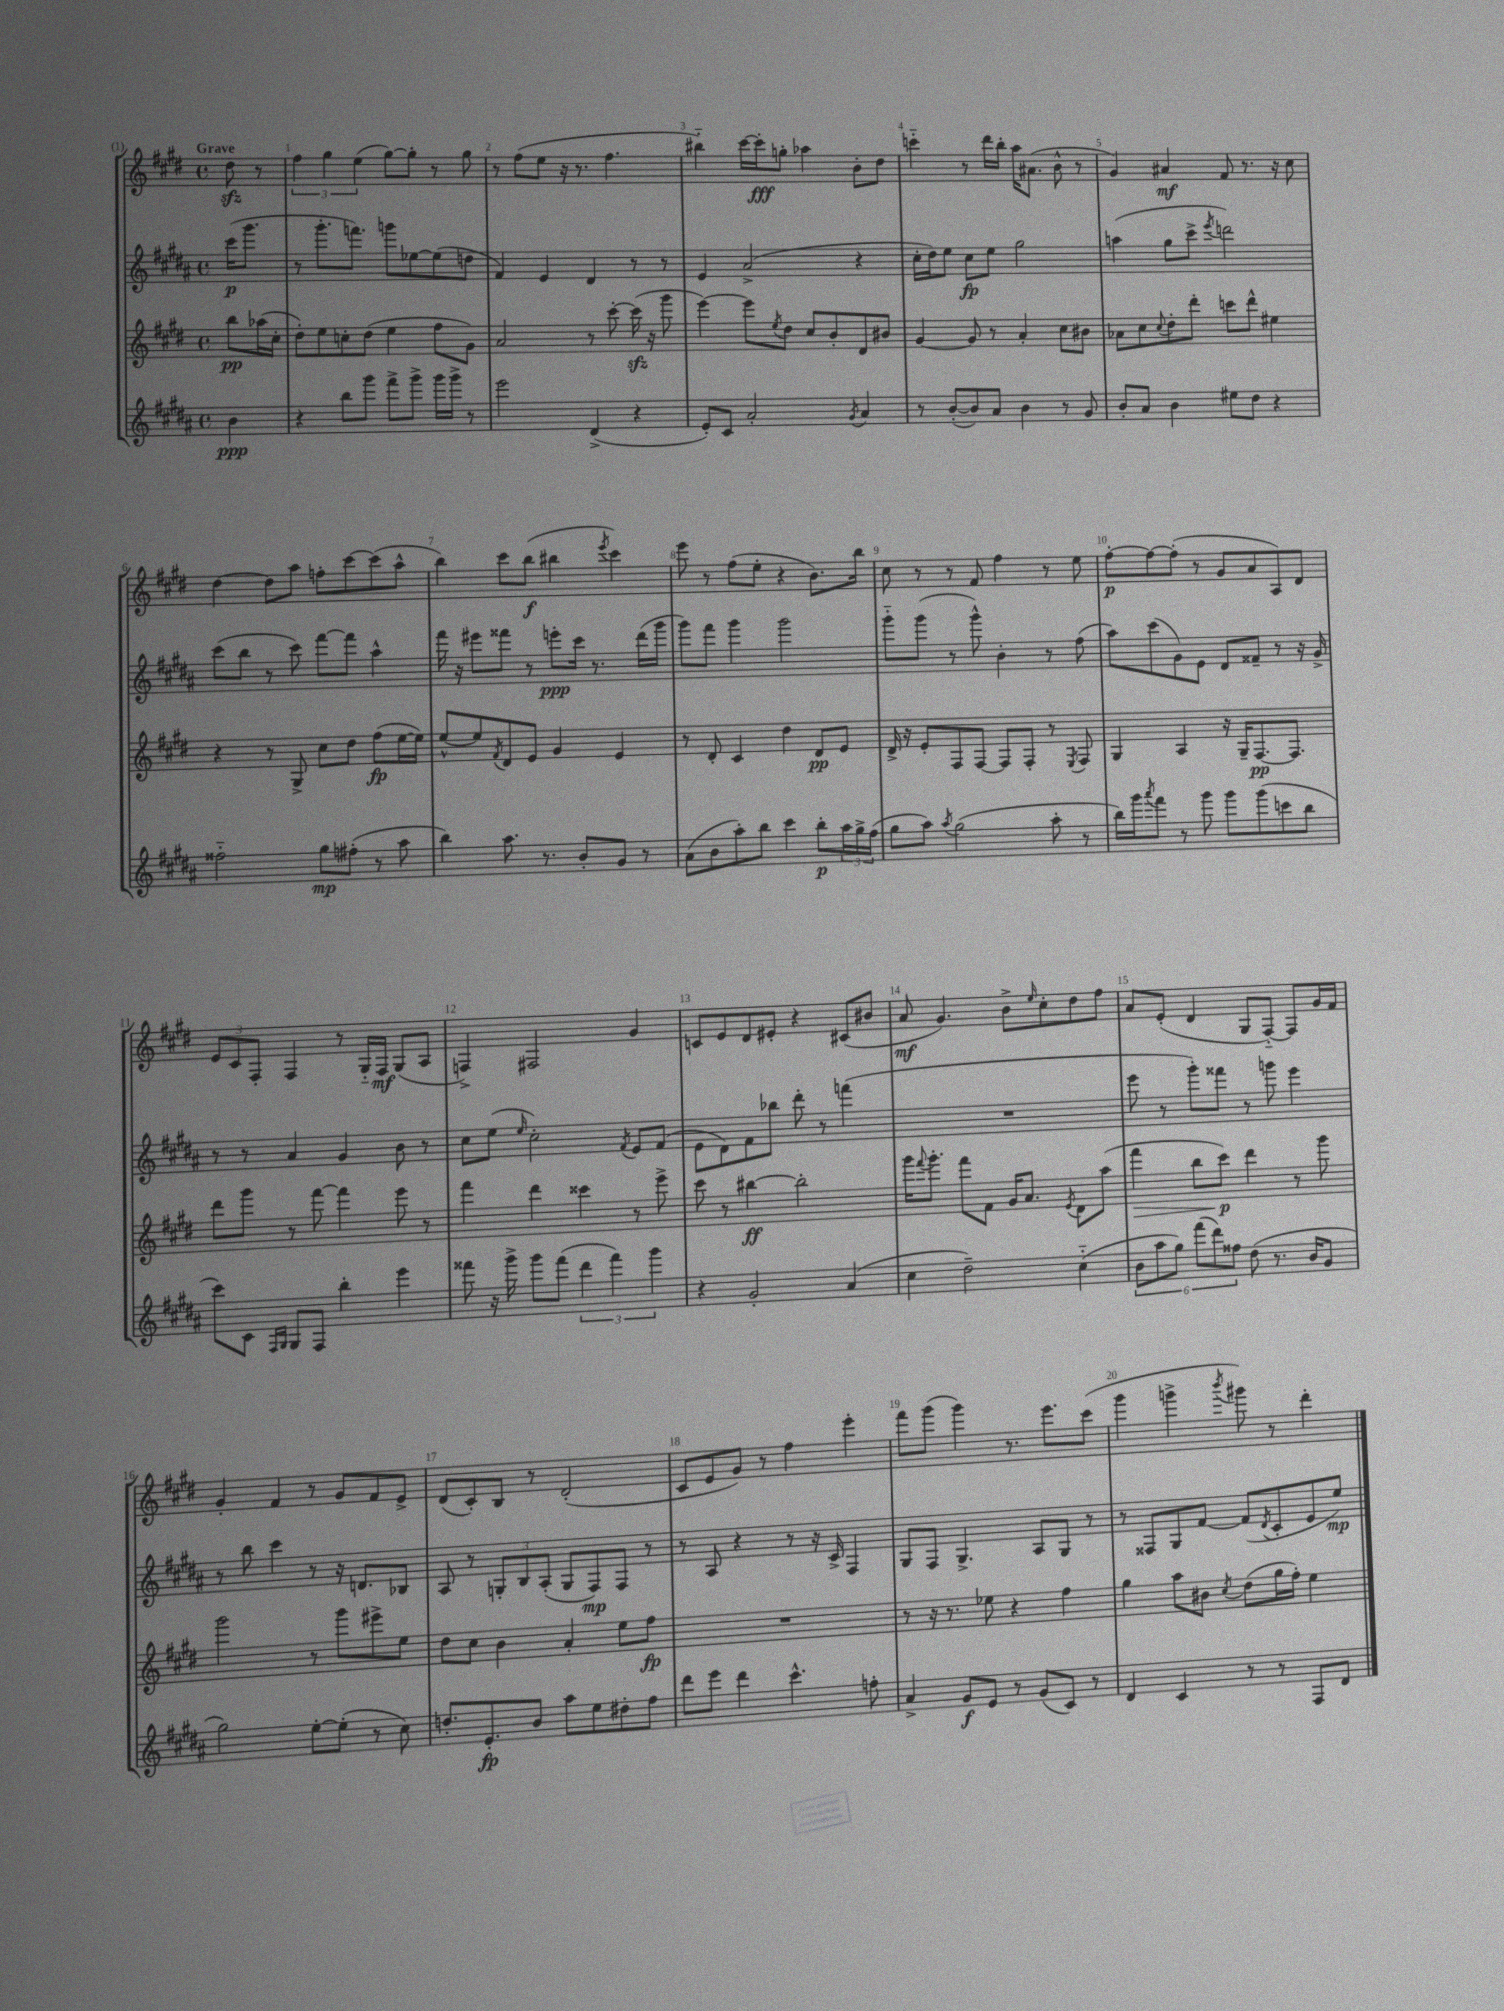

**kern	**dynam	**kern	**dynam	**kern	**dynam	**kern	**dynam
*part4	*part4	*part3	*part3	*part2	*part2	*part1	*part1
*staff4	*staff4	*staff3	*staff3	*staff2	*staff2	*staff1	*staff1
*clefG2	*	*clefG2	*	*clefG2	*	*clefG2	*
*k[f#c#g#d#a#]	*	*k[f#c#g#d#]	*	*k[f#c#g#d#a#]	*	*k[f#c#g#d#]	*
*M4/4	*	*M4/4	*	*M4/4	*	*M4/4	*
*met(c)	*	*met(c)	*	*met(c)	*	*met(c)	*
=	=	=	=	=	=	=	=
!	!	!	!	!	!	!LO:TX:a:B:t=Grave	!
4b\	ppp	8bb\L	pp	(16ccc#\KL	p	8dd#zz\	.
.	.	.	.	8.ggg#\J	.	.	.
.	.	(16aa-X\L	.	.	.	8r	.
.	.	16cc#'\JJ	.	.	.	.	.
=1	=1	=1	=1	=1	=1	=1	=1
4r	.	8dd#'\L)	.	8r	.	6ff#\	.
.	.	8ee\	.	8.ggg#'\L	.	.	.
.	.	.	.	.	.	6gg#\	.
8bb\L	.	8ccn'\	.	.	.	.	.
.	.	.	.	8.fffn\J)	.	.	.
.	.	.	.	.	.	(6ee\	.
8ggg#\J	.	(8dd#\J	.	.	.	.	.
8fff#^\L	.	4ee\	.	8gggn\L	.	[8gg#\L)	.
8ggg#^\J	.	.	.	[8ee-X\	.	8gg#'\J]	.
16ggg#\LL	.	8ff#\L	.	(8ee-\]	.	8r	.
16ggg#^\JJ	.	.	.	.	.	.	.
8r	.	8g#\J)	.	8ddn\J	.	8gg#\	.
=2	=2	=2	=2	=2	=2	=2	=2
2eee\	.	2a/	.	4f#/)	.	8r	.
.	.	.	.	.	.	(8ff#\L	.
.	.	.	.	4e/	.	8ee\J	.
.	.	.	.	.	.	16r	.
.	.	.	.	.	.	8.r	.
(4d#^/	.	8r	.	4d#/	.	.	.
.	.	[8ccc#'\	.	.	.	4.ff#\	.
4r	.	(16ccc#zz\]	.	8r	.	.	.
.	.	16r	.	.	.	.	.
.	.	8ggg#\	.	8r	.	.	.
=3	=3	=3	=3	=3	=3	=3	=3
8e'/L)	.	[4eee\)	.	4e/	.	4bb#X\)	.
8c#/J	.	.	.	.	.	.	.
2a#'/	.	8eee\L]	.	(2a#^/	.	[16ccc#\LL	.
.	.	.	.	.	.	16ccc#'\J]	fff
.	.	8qee/	.	.	.	.	.
.	.	8dd#\J	.	.	.	8ggn'\J	.
.	.	8cc#/L	.	.	.	4aa-X\	.
.	.	8b'/	.	.	.	.	.
8qg#/	.	.	.	.	.	.	.
4a#/	.	8d#/	.	4r	.	8b'\L	.
.	.	8b#X/J	.	.	.	8dd#\J	.
=4	=4	=4	=4	=4	=4	=4	=4
8r	.	[4g#/	.	16cc#'\LL	.	4cccn\	.
.	.	.	.	16dd#\J)	.	.	.
([8b'/L	.	.	.	8ee\J	.	.	.
8b/])	.	8g#/]	.	8cc#\L	fp	8r	.
8a#/J	.	8r	.	8ee\J	.	16ddd#\LL	.
.	.	.	.	.	.	16bb'\JJ	.
4b\	.	4a'/	.	2gg#\	.	16aa\KL	.
.	.	.	.	.	.	(8.a#X\J	.
8r	.	8cc#\L	.	.	.	8b^^\	.
8g#/	.	8b#X\J	.	.	.	8r	.
=5	=5	=5	=5	=5	=5	=5	=5
8b'/L	.	8a-X\L	.	(4aan\	.	4g#/)	.
8a#/J	.	8cc#\	.	.	.	.	.
.	.	8qqcc#/	.	.	.	.	.
4b\	.	8dd#'\	.	8gg#\L	.	4a#X/	mf
.	.	8ddd#'\J	.	8ccc#^\J	.	.	.
.	.	.	.	8qeee/	.	.	.
8ee#X\L	.	8cccn\L	.	2dddn\)	.	8f#/	.
8dd#\J	.	8ddd#^^\J	.	.	.	8.r	.
4r	.	4ee#X\	.	.	.	.	.
.	.	.	.	.	.	16r	.
.	.	.	.	.	.	8cc#\	.
!!LO:LB:g=z
=6	=6	=6	=6	=6	=6	=6	=6
2ff##X\	.	4r	.	(8ccc#\L	.	[4dd#\	.
.	.	.	.	8bb\J	.	.	.
.	.	8r	.	8r	.	8dd#\L]	.
.	.	8G#^/	.	8ccc#\)	.	8aa\J	.
8gg#\L	mp	8cc#\L	.	[8fff#\L	.	8ffn'\L	.
(8ff#X'\J	.	8dd#\J	.	8fff#\J]	.	[8ccc#\	.
8r	.	(8ff#\L	fp	4aa#^^\	.	(8ccc#\]	.
8aa#\	.	[16ee\L	.	.	.	8aa^^\J	.
.	.	16ee\JJ])	.	.	.	.	.
=7	=7	=7	=7	=7	=7	=7	=7
4bb\)	.	[8ee^^/L	.	16fff#\	.	4bb\)	.
.	.	.	.	16r	.	.	.
.	.	8ee/]	.	8eee#X\L	.	.	.
.	.	8qf#/	.	.	.	.	.
8.aa#\	.	8d#/	.	8fff##X\J	.	8ccc#\L	.
.	.	8e/J	.	8r	.	(8bb\J	f
8.r	.	.	.	.	.	.	.
.	.	4g#/	.	8eeen'\L	ppp	4bb#X\	.
8b'/L	.	.	.	16ccc#\Jk	.	.	.
.	.	.	.	8.r	.	.	.
.	.	.	.	.	.	8qeee/	.
8g#/J	.	4e/	.	.	.	4ccc#\)	.
8r	.	.	.	(16ddd#\LL	.	.	.
.	.	.	.	16ggg#\JJ	.	.	.
=8	=8	=8	=8	=8	=8	=8	=8
(8a#\L	.	8r	.	8ggg#\L)	.	8eee\	.
8b\	.	8d#'/	.	8fff#\J	.	8r	.
8aa#'\)	.	4c#/	.	4ggg#\	.	(8ff#\L	.
8bb\J	.	.	.	.	.	8ee'\J	.
4ccc#\	.	4dd#\	.	2ggg#\	.	4r	.
8bb'\L	p	8d#/L	pp	.	.	8.b\L)	.
24aa#\L	.	8e/J	.	.	.	.	.
24gg#^\	.	.	.	.	.	.	.
.	.	.	.	.	.	16bb\Jk	.
(24ff#\JJ	.	.	.	.	.	.	.
=9	=9	=9	=9	=9	=9	=9	=9
8gg#\L	.	16d#^/	.	8ggg#\L	.	8cc#\	.
.	.	16r	.	.	.	.	.
8aa#\J)	.	8e'/L	.	(8ggg#\J	.	8r	.
8qaa#/	.	.	.	.	.	.	.
(2gg#\	.	8F#/	.	8r	.	8r	.
.	.	[8F#/J	.	8ggg#^^\)	.	8f#/	.
.	.	8F#/L]	.	4b'\	.	4ff#\	.
.	.	8F#'/J	.	.	.	.	.
8aa#'\	.	8r	.	8r	.	8r	.
.	.	8qE/	.	.	.	.	.
8r	.	8F#/	.	(8ff#\	.	8ee\	.
=10	=10	=10	=10	=10	=10	=10	=10
16bb\LL)	.	4G#/	.	8aa#\L)	.	[8ff#'\L	p
16ggg#\J	.	.	.	.	.	.	.
8qaaa#/	.	.	.	.	.	.	.
8fff#\J	.	.	.	(8ccc#\	.	8ff#\_	.
8r	.	4A/	.	8g#\)	.	(8ff#'\J]	.
8ggg#\	.	.	.	8e\J	.	8r	.
8ggg#\L	.	16r	.	8d#/L	.	8g#/L	.
.	.	16G#~/KL	.	.	.	.	.
(8ggg#\	.	[8.F#/	pp	8f##X~/J	.	8a/	.
8cccn\	.	.	.	8r	.	8A/)	.
.	.	8.F#/J]	.	.	.	.	.
8bb\J	.	.	.	16r	.	8d#/J	.
.	.	.	.	16g#^/	.	.	.
!!LO:LB:g=z
=11	=11	=11	=11	=11	=11	=11	=11
8ccc#\L)	.	8ddd#\L	.	8r	.	12e/L	.
.	.	.	.	.	.	12c#/	.
8c#\J	.	8ggg#\J	.	8r	.	.	.
.	.	.	.	.	.	12F#'/J	.
16qqF#/LL	.	.	.	.	.	.	.
16qqG#/JJ	.	.	.	.	.	.	.
8G#/L	.	8r	.	4a#/	.	4F#/	.
8F#/J	.	[8fff#\	.	.	.	.	.
4bb'\	.	4fff#\]	.	4g#/	.	8r	.
.	.	.	.	.	.	16G#/LL	.
.	.	.	.	.	.	16F#/JJ	mf
4eee\	.	8eee\	.	8b\	.	(8G#/L	.
.	.	8r	.	8r	.	8A/J	.
=12	=12	=12	=12	=12	=12	=12	=12
8fff##X\	.	4fff#\	.	8cc#\L	.	4Fn^/)	.
16r	.	.	.	(8ee\J	.	.	.
16ggg#^\	.	.	.	.	.	.	.
.	.	.	.	16qqee/	.	.	.
8ggg#\L	.	4ddd#\	.	2cc#'\)	.	2F#X/	.
(8fff##\J	.	.	.	.	.	.	.
6ddd#\	.	4ccc##X\	.	.	.	.	.
6fff##\)	.	.	.	.	.	.	.
.	.	.	.	8qf#/	.	.	.
.	.	8r	.	8e/L	.	4g#/	.
6ggg#\	.	.	.	.	.	.	.
.	.	8eee^\	.	(8f#/J	.	.	.
=13	=13	=13	=13	=13	=13	=13	=13
4r	.	8ccc#\	.	8e\L	.	8cn/L	.
.	.	8r	.	8d#\)	.	8e/	.
2g#'/	.	[4bb#X\	ff	8f#\	.	8d#/	.
.	.	.	.	8bb-X\J	.	8e#X'/J	.
.	.	2bb#'\]	.	8ddd#'\	.	4r	.
.	.	.	.	8r	.	.	.
(4a#/	.	.	.	(4fffn\	.	(8c#X/L	.
.	.	.	.	.	.	8b#X/J	.
=14	=14	=14	=14	=14	=14	=14	=14
4cc#\	.	16ggg#\KL	.	1r	.	8a/	mf
.	.	8qqfff#/	.	.	.	.	.
.	.	8.ggg#'\J	.	.	.	.	.
.	.	.	.	.	.	4.g#/)	.
2dd#~\)	.	8fff#\L	.	.	.	.	.
.	.	8f#\J	.	.	.	.	.
.	.	16g#/KL	.	.	.	8b^\L	.
.	.	8.a/J	.	.	.	.	.
.	.	.	.	.	.	16qqee/	.
.	.	.	.	.	.	8cc#'\	.
.	.	8qe/	.	.	.	.	.
(4cc#\	.	8d#\L	.	.	.	8dd#\	.
.	.	(8aa\J	.	.	.	8ff#\J	.
=15	=15	=15	=15	=15	=15	=15	=15
!	!	!	!LO:HP:b	!	!	!	!
12b\L	.	4fff#\	>	8eee\	.	8a/L	.
12aa#\	.	.	.	.	.	.	.
.	.	.	.	8r	.	(8e'/J	.
12gg#\J)	.	.	.	.	.	.	.
(12fff#\L	.	8bb\L	.	8ggg#'\L)	.	4d#/	.
12ddd#\)	.	.	.	.	.	.	.
.	.	8ccc#\J)	p	8fff##X\J	.	.	.
12ff##X\J	.	.	.	.	.	.	.
(8dd#\	.	4ddd#\	]	8r	.	8G#/L	.
8.r	.	.	.	8gggn\	.	[8F#/J)	.
.	.	8r	.	4eee\	.	8F#/L]	.
16b/KL	.	.	.	.	.	.	.
8g#/J	.	8ggg#\	.	.	.	16g#/L	.
.	.	.	.	.	.	16f#/JJ	.
!!LO:LB:g=z
=16	=16	=16	=16	=16	=16	=16	=16
2gg#\)	.	2ggg#\	.	8r	.	4g#'/	.
.	.	.	.	8bb\	.	.	.
.	.	.	.	4ccc#\	.	4f#/	.
[8ee'\L	.	8r	.	8r	.	8r	.
(8ee'\J]	.	8ggg#\L	.	16r	.	8g#/L	.
.	.	.	.	8.dn/L	.	.	.
8r	.	8eee#X^\	.	.	.	8f#/	.
8cc#\)	.	8ee\J	.	8B-X/J	.	8e^/J	.
=17	=17	=17	=17	=17	=17	=17	=17
8.ddn'/L	.	8dd#\L	.	8A#/	.	(8d#/L	.
.	.	8cc#\J	.	8r	.	8c#'/)	.
8.e'/	fp	.	.	.	.	.	.
.	.	4b\	.	12Gn'/L	.	8B/J	.
.	.	.	.	12B/	.	.	.
8b/J	.	.	.	.	.	8r	.
.	.	.	.	(12A#'/J	.	.	.
8aa#\L	.	4a'/	.	8G/L	.	(2d#'/	.
8ee\	.	.	.	8F#/)	mp	.	.
8dd#X'\	.	8ee\L	.	8F#/J	.	.	.
8ff#\J	.	8ff#\J	fp	8r	.	.	.
=18	=18	=18	=18	=18	=18	=18	=18
8ddd#\L	.	1r	.	8r	.	8c#/L	.
8eee\J	.	.	.	8A#/	.	8e/	.
4ddd#\	.	.	.	4r	.	8g#/J)	.
.	.	.	.	.	.	8r	.
4.ccc#^^\	.	.	.	8r	.	4ff#\	.
.	.	.	.	16r	.	.	.
.	.	.	.	16c#^/	.	.	.
.	.	.	.	4F#/	.	4eee'\	.
8ffn'\	.	.	.	.	.	.	.
=19	=19	=19	=19	=19	=19	=19	=19
4a#^/	.	8r	.	8G#/L	.	8fff#\L	.
.	.	16r	.	8F#/J	.	(8ggg#\J	.
.	.	8.r	.	.	.	.	.
8g#/L	f	.	.	4.G#^/	.	4ggg#\)	.
8e/J	.	8ee-X\	.	.	.	.	.
8r	.	4r	.	.	.	8.r	.
(8g#/L	.	.	.	8A#/L	.	.	.
.	.	.	.	.	.	8.eee\L	.
8c#/J)	.	4ff#\	.	8G#/J	.	.	.
8r	.	.	.	8r	.	(8ccc#\J	.
=20	=20	=20	=20	=20	=20	=20	=20
4d#/	.	4gg#\	.	8r	.	4ggg#\	.
.	.	.	.	8F##X/L	.	.	.
4c#/	.	8aa\L	.	8G#/	.	4gggn^\	.
.	.	8b#X\J	.	[8f#/J	.	.	.
.	.	8qcc#/	.	.	.	8qbbb/	.
8r	.	(8dd#\L	.	(8f#/L]	.	8ggg#X\)	.
.	.	.	.	8qd#/	.	.	.
8r	.	16gg#\L	.	8c#'/	.	8r	.
.	.	16ff#'\JJ)	.	.	.	.	.
8F#/L	.	4ee\	.	8e/	.	4ddd#'\	.
8d#/J	.	.	.	8ee/J)	mp	.	.
==	==	==	==	==	==	==	==
*-	*-	*-	*-	*-	*-	*-	*-
